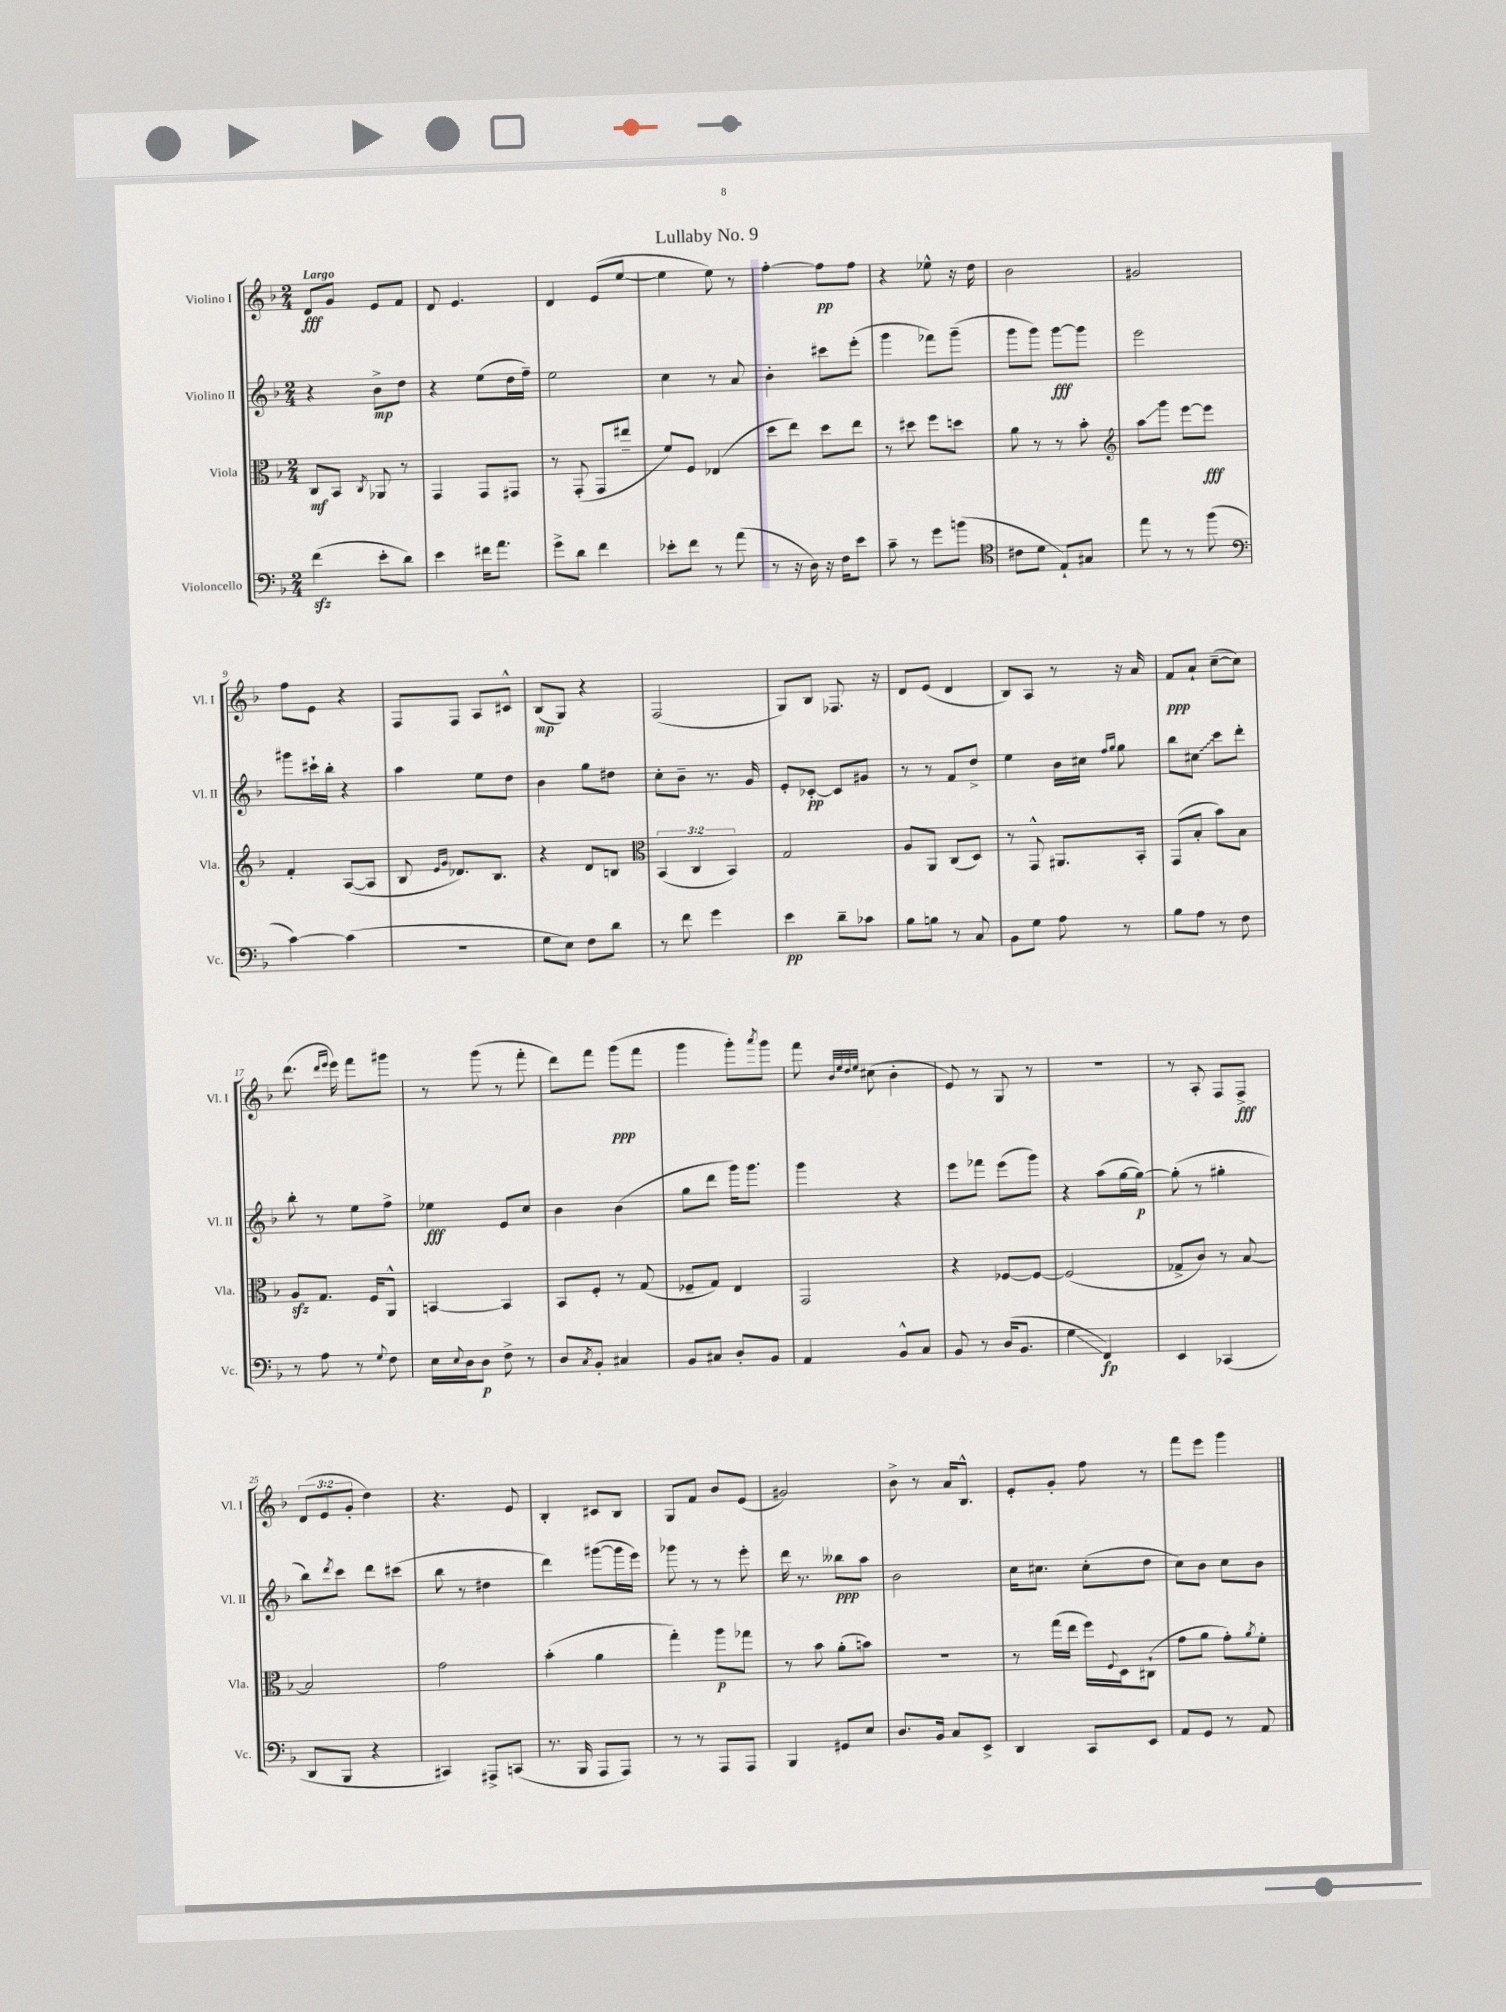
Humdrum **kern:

**kern	**kern	**kern	**kern
*staff4	*staff3	*staff2	*staff1
*clefF4	*clefC3	*clefG2	*clefG2
*k[b-]	*k[b-]	*k[b-]	*k[b-]
*M2/4	*M2/4	*M2/4	*M2/4
(4f\	8C/L	4r	8d/L
.	8BB-/J	.	8g/J
.	8qC/	.	.
8e'\L	8AA-/	8b-^\L	8e/L
8d\J)	8r	8dd\J	8f/J
=	=	=	=
4e\	4GG/	4r	8d/
.	.	.	4.e/
16f#\LK	8GG/L	(8ee\L	.
8.a\J	.	.	.
.	8GG#/J	16dd\L	.
.	.	16ff~\JJ)	.
=	=	=	=
8g^\L	8r	2ee\	4d/
8d\J	(8GG'/	.	.
4f\	8GG/L	.	(8e/L
.	8ee#~/J	.	[8ee/J
=	=	=	=
8e-'\L	8f/L)	4cc\	4ee\]
8f\J	8F/J	.	.
8r	(4E-/	8r	8ee\)
(8a\	.	8a/	8r
=	=	=	=
8r	8dd\L	4b-'\	[4ff'\
16r	8ee\J)	.	.
16D\)	.	.	.
16r	8dd\L	8ccc#\L	8ff\]L
16F\LK	.	.	.
8e\J	8ee\J	(8eee'\J	8ff\J
=	=	=	=
8c~\	8r	4ggg\	4r
8r	8dd#\	.	.
8g\L	8ff\L	8fff-\L)	8ee-^^\
(8b\J	8dd\J	(8ggg~\J	16r
.	.	.	16dd\
=	=	=	=
*clefC4	*	*	*
8c#\L	8a\	8ggg\L	2b-\
8d\J	8r	8ggg\J)	.
8E`/L)	8r	[8ggg\L	.
8G#/J	8b-'\	8ggg\]J	.
=	=	=	=
*	*clefG2	*	*
8ee\	8aa\L	2eee\	2g#/
8r	8ggg\J	.	.
8r	[8eee\L	.	.
(8ff\	8eee\]J	.	.
=	=	=	=
*clefF4	*	*	*
[4c\)	4f'/	8ggg#\L	8ff\L
.	.	16ccc#`\L	8e\J
.	.	16bb-'\JJ	.
(4c\]	([8A/L	4r	4r
.	8A/]J	.	.
=	=	=	=
2r	8B-/	4aa\	8F/L
.	16qqe/LL	.	.
.	16qqg/JJ	.	.
.	8.d-/L)	.	8F/J
.	.	8ee\L	8A/L
.	8.B-/J	.	.
.	.	8dd\J	8c#^^/J
=	=	=	=
8G\L	4r	4b-\	(8B-/L
8E\J)	.	.	8G/J)
8F\L	8d/L	8gg\L	4r
8d\J	8B/J	8dd#\J	.
=	=	=	=
*	*clefC3	*	*
8r	(6BB-/	8cc'\L	(2F/
8f\	.	8b-~\J	.
.	6C/	.	.
4g\	.	8.r	.
.	6BB-/)	.	.
.	.	16g/	.
=	=	=	=
4e\	2G/	8e'/L	8G/L)
.	.	[8c-'/J	8B-/J
8d~\L	.	8c-/]L	8.F-/
8c-\J	.	8g#/J	.
.	.	.	16r
=	=	=	=
8B-\L	8A/L	8r	8d/L
8B\J	8AA/J	8r	(8e/J
8r	(8C/L	8f/L	4d/
8C/	8D/J)	8dd^/J	.
=	=	=	=
8BB-\L	8r	4ee\	8B-/L)
8G\J	8GG^^/	.	8A/J
8A\	8.AA#/L	16b-\LL	8r
.	.	16cc#\JJ	.
.	.	16qqff/LL	.
.	.	16qqgg/JJ	.
8r	.	8gg\	16r
.	16BB-'/Jk	.	16a/
=	=	=	=
8B-\L	(8GG/L	8bb-\L	8f/L
8A\J	8B-'/J	8cc#\J	8a`/J
8r	8b-\L)	8ccc\L	([8cc~\L
8F\	8B-\J	8ddd'\J	8cc\]J)
=	=	=	=
8r	8A/L	8bb-'\	(8.ddd\
8A\	8.G/J	8r	.
.	.	.	16qqddd/LL
.	.	.	16qqeee/JJ
.	.	.	16eee\)
8r	.	8ee\L	8fff\L
.	16F/LK	.	.
8qqG/	.	.	.
8F\	8AA^^/J	8ff^\J	8ggg#\J
=	=	=	=
16E\LL	[4BB/	4ee-\	8r
8qqE/	.	.	.
16D\J	.	.	.
8D\J	.	.	(8ggg\
8F^\	4BB/]	8e/L	8r
8r	.	8cc/J	8fff'\
=	=	=	=
8D/L	8BB-/L	4b-\	8ddd\L)
8qC/	.	.	.
8BB-'/J	8F'/J	.	8fff\J
4C#/	8r	(4b-\	(8ggg\L
.	(8G/	.	8fff\J
=	=	=	=
8BB-/L	8F-~/L	8gg\L	4ggg\
8C#/J	8G/J)	8ddd\J	.
8D'/L	4E/	16ggg\LK)	8ggg'\L)
.	.	8.ggg\J	.
.	.	.	8qaaa/
8BB-/J	.	.	8ggg\J
=	=	=	=
4AA/	2GG/	4ggg\	8fff\
.	.	.	32qqb-/LLL
.	.	.	32qqee/
.	.	.	32qqdd/
.	.	.	32qqee/JJJ
.	.	.	(8cc#\
8BB-^^/L	.	4r	4b-'\
8C/J	.	.	.
=	=	=	=
8BB-/	4r	8eee\L	8e/)
8r	.	8fff-\J	8r
(16D/LK	[8F-/L	(8eee\L	8G/
8.BB-/J	.	.	.
.	8F-/_J	8ggg\J)	8r
=	=	=	=
4G\	(2F-/]	4r	2r
4FF/)	.	(8aa\L	.
.	.	[16gg\L	.
.	.	16gg\_JJ)	.
=	=	=	=
4EE/	8G-^/L	(8gg'\]	8r
.	8c/J)	8r	8A'/
(4CC-/	8r	4gg#'\	8F/L
.	[8B-/	.	8F^/J
=	=	=	=
8DD/L	2B-/]	8bb-\L)	(12d/L
.	.	.	12e/
.	.	8qddd/	.
8BBB-/J	.	8ccc\J	.
.	.	.	12g'/J
4r	.	8ddd\L	4dd\)
.	.	(8ccc#\J	.
=	=	=	=
4CC#/)	2g\	8bb-\	4.r
.	.	8r	.
8AAA#^/L	.	4dd#\	.
(8CC/J	.	.	8e/
=	=	=	=
8.r	(4b-'\	4ddd\)	4B-'/
16BBB-/	.	.	.
8AAA/L	4a\	([8ggg#\L	8c#/L
8AAA/J)	.	16ggg#\]L	8B-/J
.	.	16eee\JJ)	.
=	=	=	=
8r	4gg'\)	8ggg-\	8G/L
8r	.	8r	8f/J
8AAA/L	8aa\L	8r	8b-/L
8AAA/J	8gg-\J	8eee'\	(8e/J
=	=	=	=
4BBB-/	8r	16ddd\	2g#/)
.	.	8.r	.
.	8b-\	.	.
8GG#/L	(8a'\L	8bb--\L	.
8E/J	8b\J)	8aa\J	.
=	=	=	=
8.D/L	2r	2b-\	8b-^\
.	.	.	8r
16BB-/Jk	.	.	.
8C/L	.	.	16a/LK
.	.	.	8.B-^^/J
8EE^/J	.	.	.
=	=	=	=
4DD/	8r	16cc\LK	8e'/L
.	.	8.cc#\J	.
.	(16gg\LL	.	8g'/J
.	16ee\JJ	.	.
8CC/L	16ff\LL)	(8cc#'\L	8ff\
.	8qqF/	.	.
.	16D\J	.	.
8EE/J	(8C#`\J	8dd\J	8r
=	=	=	=
8AA/L	8g\L	8cc\L)	8fff\L
8GG/J	8a\J	8b-\J	8eee\J
8r	8g'\L)	8cc\L	4ggg\
.	8qa/	.	.
8AA/	8f'\J	8b-\J	.
==	==	==	==
*-	*-	*-	*-
